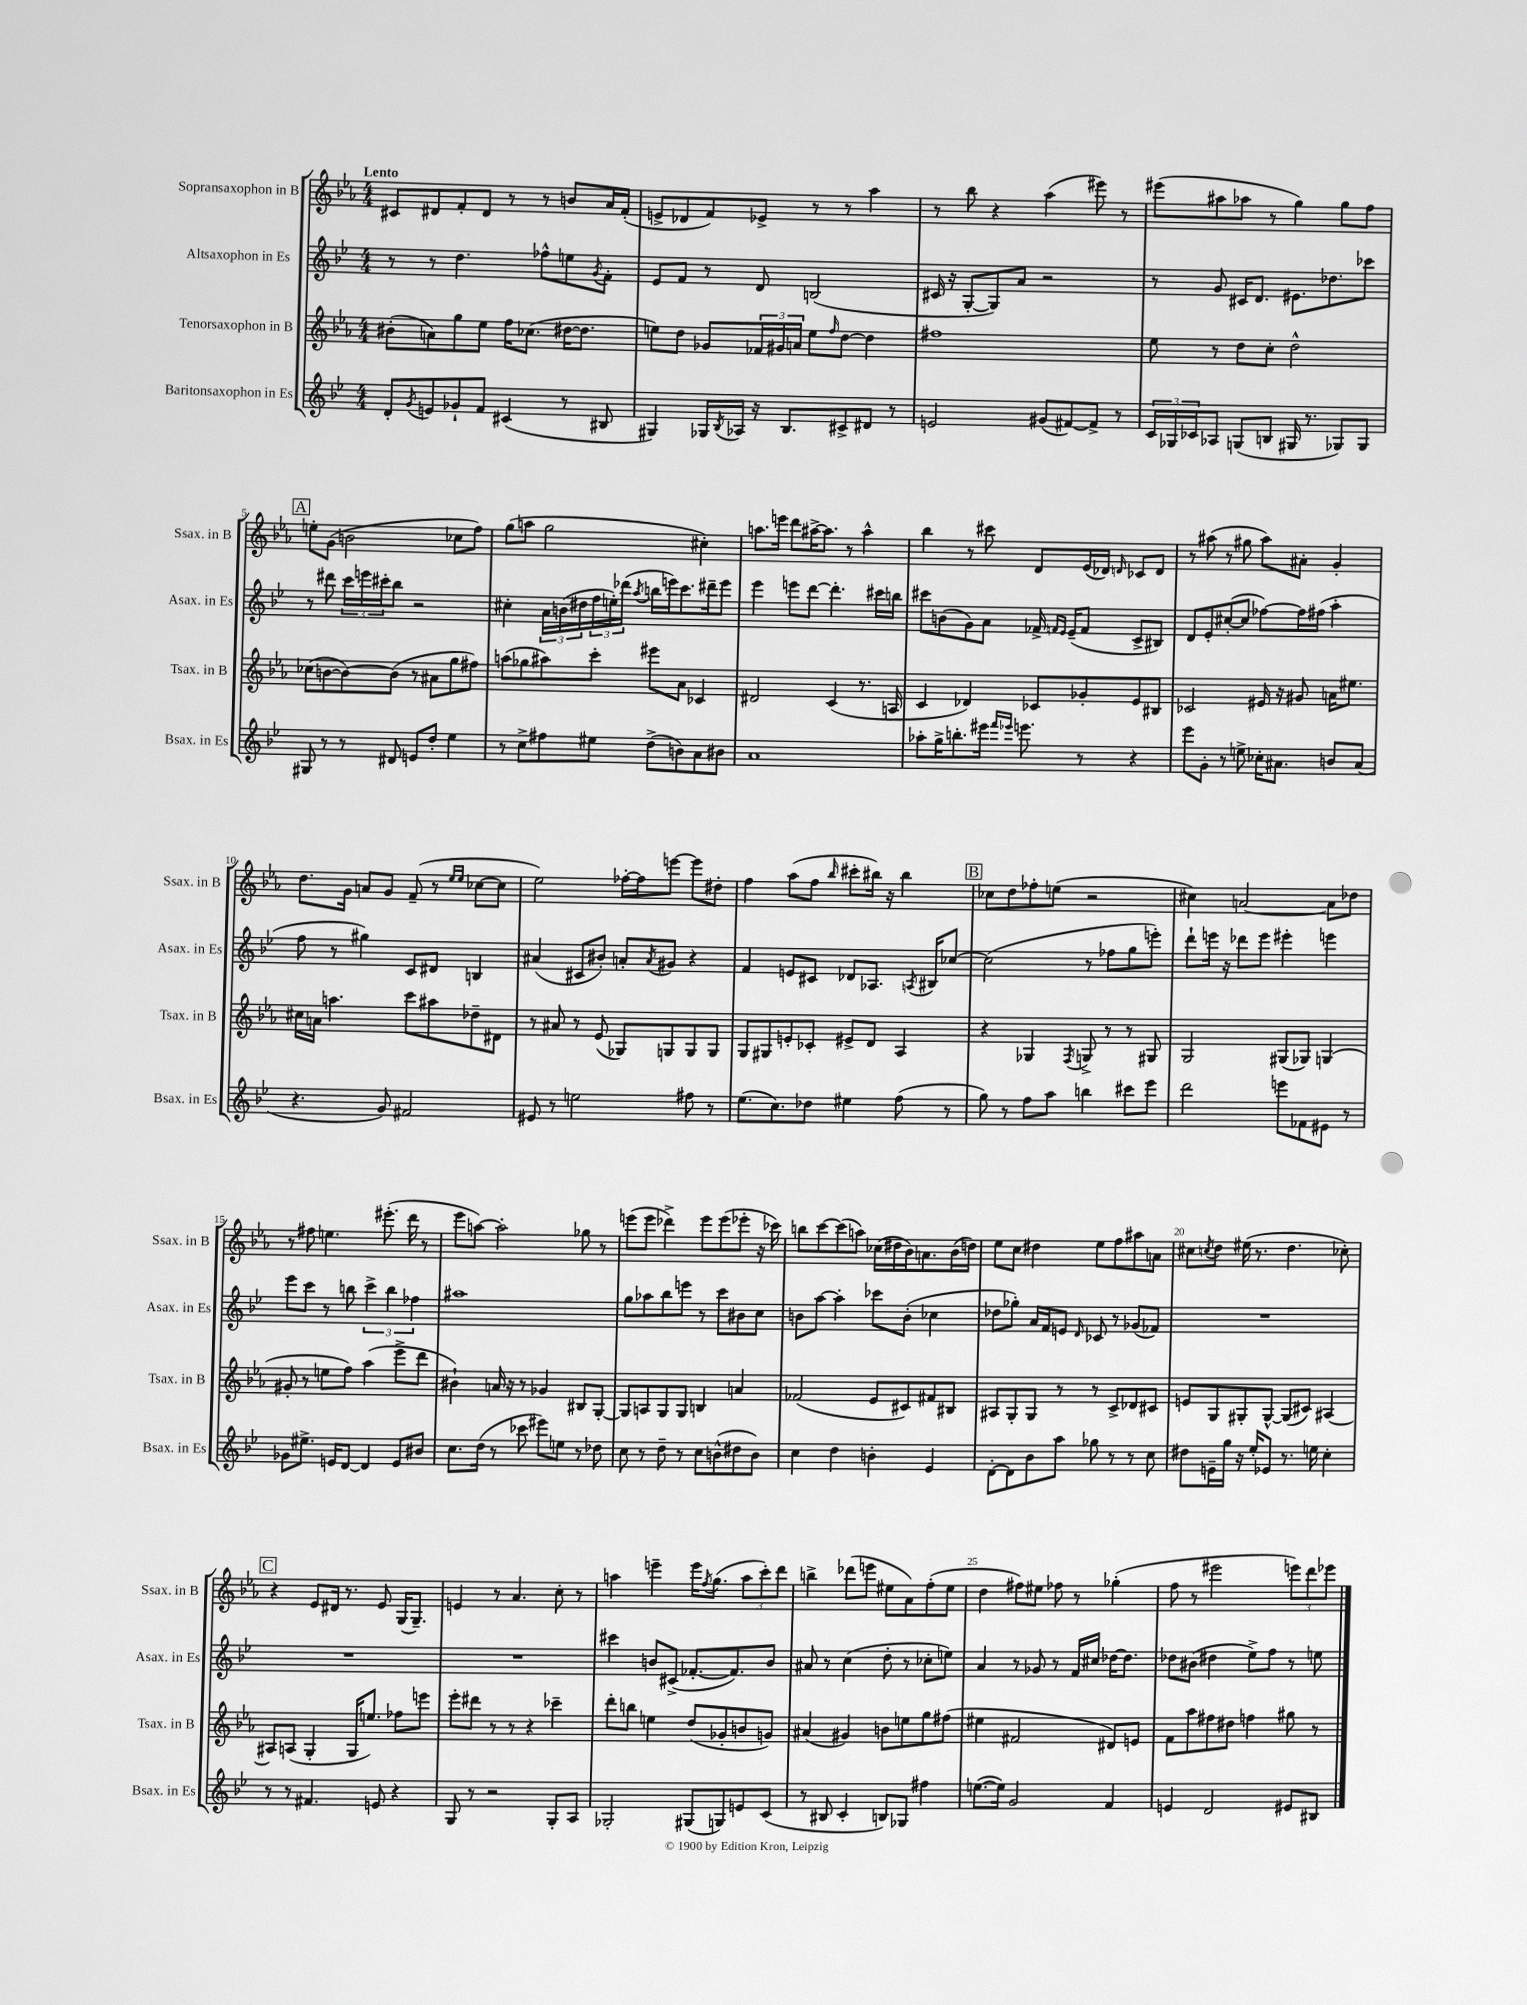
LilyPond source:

<<
\new StaffGroup <<
\new Staff = "s0" \with { instrumentName = "Sopransaxophon in B" shortInstrumentName = "Ssax. in B" } {
    \clef treble \key ees \major \numericTimeSignature \time 4/4 \tempo "Lento"
    cis'8 dis'8 f'8-. dis'8 r8 r8 b'8 aes'16 f'16-.( |
    e'8-> des'8 f'8) ees'8-> r8 r8 aes''4 |
    r8 bes''8 r4 aes''4( eis'''8) r8 |
    eis'''8( ais''8 aes''8 r8 g''4) g''8 f''8 |
    \mark \markup { \box "A" } e''8-. g'8( b'2 ces''8 f''8) |
    g''8( a''8 g''2 cis''4-.) |
    a''8. e'''16 d'''8 ais''16~-> ais''8. r8 ais''4-^ |
    bes''4 r8 cis'''8 d'8 ees'16( des'16) \grace { d'16 } ces'8 d'8 |
    r8 ais''8( r8 gis''8 ais''8) ais'8-. g'4-. |
    d''8. g'16 a'8 g'8 f'8--( r8 \grace { ees''16 ees''16 } ces''8~ ces''8 |
    ees''2) fes''16~-. fes''16 e'''8~ e'''8 dis''8-. |
    f''4 aes''8( f''8 \grace { bes''16 } cis'''8-. bis''16) r16 bis''4 |
    \mark \markup { \box "B" } ces''8 d''8 fes''8-. e''8( r2 |
    cis''4) a'2~ a'8 des''8 |
    r8 fis''8 e''4. eis'''8.-.( d'''16 r8 |
    ees'''8 a''8~) a''2-. ges''8 r8 |
    e'''8( e'''8 des'''4->) e'''8 e'''8( ees'''8-. r16 ces'''16) |
    b''8 c'''8~ c'''8( a''8) ces''16( dis''16 bes'16) a'8. bes'16( d''16) |
    ees''8 c''8 dis''4 ees''8 f''8 ais''8 a'8 |
    cis''8 \acciaccatura { c''8 } d''8 eis''16( r8. d''4. ces''8-.) |
    \mark \markup { \box "C" } r4 ees'8 dis'16 r8. ees'8 g16( g8.--) |
    e'4 r8 aes'4. c''8-. r8 |
    a''4 e'''4-- e'''16 \acciaccatura { f''8 } g''8.( \tuplet 3/2 { a''8 c'''8-.) d'''8 } |
    b''4-> des'''8( e'''8 eis''8 aes'8) f''8-.( eis''8 |
    d''4 fis''8) eis''8 fes''8 r8 ges''4-.( |
    f''8 r8 eis'''2 \tuplet 3/2 { e'''8) d'''8 ees'''8 } \bar "|." |
}
\new Staff = "s1" \with { instrumentName = "Altsaxophon in Es" shortInstrumentName = "Asax. in Es" } {
    \clef treble \key bes \major \numericTimeSignature \time 4/4
    r8 r8 d''4. fes''8-^ e''8 \acciaccatura { g'8 } f'8-. |
    ees'8 f'8 r8 d'8 b2( |
    cis'16 r16 g8~-. g8) a'8 r2 |
    r8 g'8 cis'16 d'8. eis'8. des''8. ces'''8 |
    \mark \markup { \box "A" } r8 dis'''8 \tuplet 3/2 { c'''16 e'''16 cis'''16-. } bes''8 r2 |
    cis''4-. \tuplet 3/2 { a'16 b'16( dis''16 } \tuplet 3/2 { f''16 e''16-.) des'''16( } \acciaccatura { a''8 } b''16 e'''16) c'''8. dis'''16-- e'''8 |
    ees'''4 e'''8 d'''8~ d'''4.-. cis'''16 b''16 |
    cis'''8 b'8( g'8) a'8 fes'16-> \grace { f'16 ees'16 } ees'16--( f'8 c'8-> bis8) |
    d'8 ees'8-. cis''8~-.( cis''8 fes''8~) fes''16 fis''16( a''4-. |
    f''8 r8 gis''4) c'8 dis'8 b4 |
    ais'4( cis'8 bis'8-.) a'8-. \acciaccatura { a'8 } gis'8 r4 |
    f'4 e'8 cis'8 des'8 aes8. \acciaccatura { a8 } bis16 ces''8~ |
    \mark \markup { \box "B" } ces''2( r8 fes''8 g''8 e'''8-.) |
    d'''8-! e'''16 r16 des'''8 e'''8 eis'''4-. e'''4 |
    ees'''8 c'''8 r8 b''8 \tuplet 3/2 { c'''4-> b''4 fes''4 } |
    ais''1 |
    g''8 aes''8 bes''8 e'''8 r8 c'''8 bis'8 c''8 |
    b'8 a''8~ a''4-. ces'''8 b'8-.( ces''4 |
    des''8 ges''8-.) a'16 f'16 e'8 \grace { d'16 } ces'8 r8 ges'8( fes'8) |
    R1 |
    \mark \markup { \box "C" } R1 |
    R1 |
    cis'''4 b'8 cis'8->( fes'8.~-. fes'8.) b'8 |
    ais'8 r8 c''4( d''8-. r8 ces''8-. e''8) |
    a'4 r8 ges'8 r8 f'16 cis''16 des''16~ des''8. |
    des''8 bis'8( dis''4 ees''8->) f''8 r8 e''8 \bar "|." |
}
\new Staff = "s2" \with { instrumentName = "Tenorsaxophon in B" shortInstrumentName = "Tsax. in B" } {
    \clef treble \key ees \major \numericTimeSignature \time 4/4
    bis'8-.( a'8) g''8 ees''8 f''16 ces''8.( dis''16~ dis''8. |
    e''8) d''8 ges'8 \tuplet 3/2 { fes'16 gis'16 a'16 } e''8 \grace { f''16 } d''8~ d''4 |
    fis''1 |
    ees''8 r8 d''8 c''8-. d''2-^ |
    \mark \markup { \box "A" } ces''8( b'8~ b'8~) b'8( r8 ais'8 g''8 fis''8) |
    a''8( ges''8 ais''8) c'''8-. eis'''8 aes'8 ces'4 |
    dis'2 c'4( r8. a16 |
    c'4 des'4) ces'8 ges'8-. ees'8 bis8 |
    ces'2 eis'16 r16 gis'8 a'16 eis''8. |
    cis''16 a'16 a''4. c'''8 ais''8 des''8-- dis'8 |
    r8 ais'8 r8 ees'8( ges8) g8 g8 g8 |
    g8 gis8 e'8-. ces'8-. eis'8-> d'8 aes4 |
    \mark \markup { \box "B" } r4 ges4 \acciaccatura { f8 } g8-> r8 r8 gis8 |
    g2 gis8( ges8) g4( |
    gis'8-. r8 e''8 f''8) aes''4( ees'''8-> d'''8 |
    bis'4-!) a'16 r16 r8 ges'4 bis8 g8~-. |
    g8 a8 g8 g8 b4 a'4 |
    fes'2( ees'8 cis'8) fis'8 bis8 |
    ais8 g8-. g8 r8 r8 c'8-> des'8 cis'8 |
    e'8 g8 gis8-. gis8~-^ gis8( cis'8) ais4~ |
    \mark \markup { \box "C" } ais8 a8( g4-. g16 e''8.) fes''8 e'''8 |
    ees'''8-. dis'''8 r8 r8 r4 ces'''4-- |
    d'''8-. b''8 e''4 d''8( ges'8-. b'8 g'8) |
    ais'4( gis'4) b'8 e''8 g''8 fis''8( |
    eis''4 fis'2 dis'8) e'8 |
    f'8 aes''8 fis''8 dis''8 f''4 gis''8 r8 \bar "|." |
}
\new Staff = "s3" \with { instrumentName = "Baritonsaxophon in Es" shortInstrumentName = "Bsax. in Es" } {
    \clef treble \key bes \major \numericTimeSignature \time 4/4
    d'8-. \acciaccatura { g'8 } e'8 ges'8-! f'8 cis'4( r8 bis8 |
    gis4) ges16 \acciaccatura { bes8 } aes16 r16 bes8. cis'8-> dis'8 r8 |
    e'2 gis'8( fis'8~) fis'8-> r8 |
    \tuplet 3/2 { c'16 ges16 ces'16 } aes8 g8( b8 gis16 r8. ges8) ges8 |
    \mark \markup { \box "A" } gis8 r8 r8 dis'8 e'8 d''8-. ees''4 |
    r8 c''8-> fis''8 eis''8 d''8->( b'8) a'8 bis'8 |
    a'1 |
    aes''8-. g''16-> b''8.-. eis'''16 \grace { f'''16 ees'''16 } e'''8. r8 r4 |
    ees'''8 g'8-. r8 e''8-> ces''16-. ais'8. b'8 ais'8( |
    r4. g'8) fis'2 |
    eis'8 r8 e''2 fis''8 r8 |
    ees''8.( c''8.) des''8 eis''4 f''8( r8 |
    \mark \markup { \box "B" } g''8) r8 f''8 a''8 b''4 cis'''8 ees'''8 |
    d'''2 e'''8 fes'8 eis'8 r8 |
    ges'8 eis''8.-> e'16 d'8~ d'4 e'8 bis'8 |
    c''8. d''16( r8 ces'''8 eis'''8) e''8 r8 des''8 |
    c''8 r8 d''8-- r8 c''8 b'8-^( dis''8 b'8) |
    c''4 d''4 b'4-. ees'4 |
    d'8~-. d'8 bes'8 a''8 ges''8 r8 r8 c''8 |
    dis''8 e'16-- g''16 r16 ees''16-. ees'8 r8. e''16 c''4-. |
    \mark \markup { \box "C" } r8 r8 fis'4. e'8 r4 |
    g8 r8 r2 g8-. a8 |
    ges2-. gis8( g8) e'8 c'8( |
    r8 bis8 c'4-. b8) ges8 fis''4 |
    e''8.~( e''16) g'2 f'4 |
    e'4 d'2 eis'8 bis8 \bar "|." |
}
>>
>>
\layout { \context { \Score \override BarNumber.break-visibility = ##(#f #t #t) barNumberVisibility = #(every-nth-bar-number-visible 5) } }
